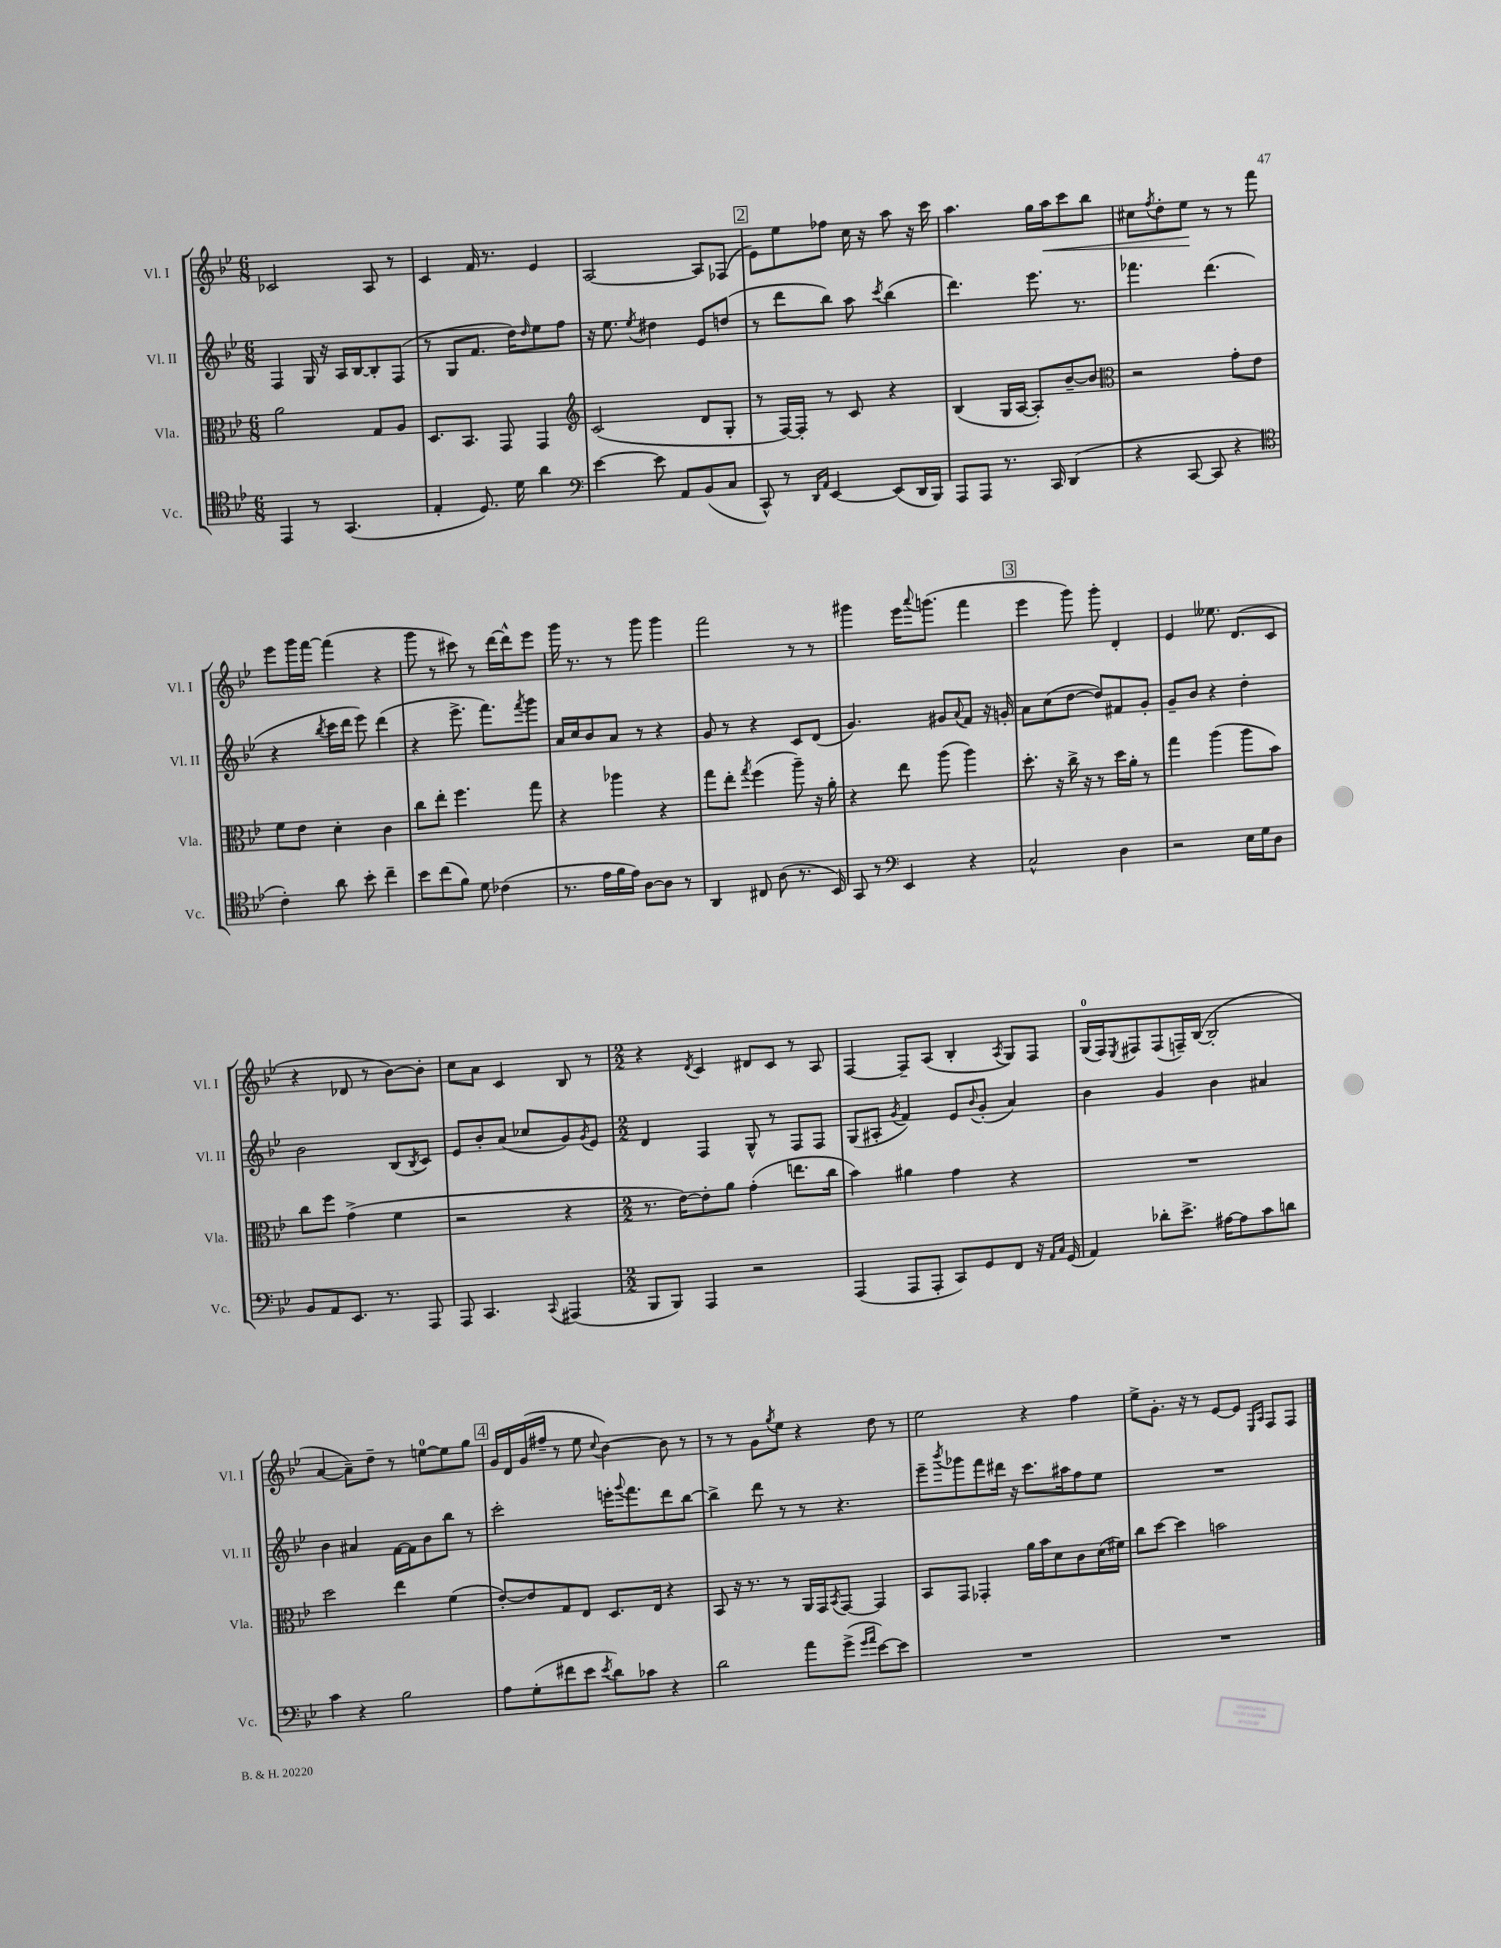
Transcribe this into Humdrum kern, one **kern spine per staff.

**kern	**kern	**kern	**kern	**dynam
*part4	*part3	*part2	*part1	*part1
*staff4	*staff3	*staff2	*staff1	*staff1
*I"Vc.	*I"Vla.	*I"Vl. II	*I"Vl. I	*
*I'Vc.	*I'Vla.	*I'Vl. II	*I'Vl. I	*
*clefC4	*clefC3	*clefG2	*clefG2	*
*k[b-e-]	*k[b-e-]	*k[b-e-]	*k[b-e-]	*
*M6/8	*M6/8	*M6/8	*M6/8	*
=119	=119	=119	=119	=119
4EE-/	2a\	4F/	2c-X/	.
8r	.	16G/	.	.
.	.	16r	.	.
(4.GG/	.	16A/LL	.	.
.	.	[16B-/J	.	.
.	8G/L	8B-'/]	8A/	.
.	8A/J	(8F/J	8r	.
=120	=120	=120	=120	=120
4E-'/	8.D/L	8r	4c/	.
.	.	8G/L	.	.
.	8.BB-/J	.	.	.
8.D/)	.	8.f/J	16f/	.
.	.	.	8.r	.
.	8GG/	.	.	.
16d\	.	16dd\KL)	.	.
.	.	16qqdd/	.	.
4a\	4GG/	8ee-\	4e-/	.
.	.	8ff\J	.	.
=121	=121	=121	=121	=121
*clefF4	*clefG2	*	*	*
[4e-\	(2c/	16r	[2A/	.
.	.	8.ee-\	.	.
.	.	8qee-/	.	.
8e-\]	.	4dd#X\	.	.
8AA/L	.	.	.	.
(8BB-/	8d/L	8e-/L	8A/L]	.
8C/J	8G'/J	(8ddn/J	(8F-X/J	.
!!LO:REH:place=s1:t=2
=122	=122	=122	=122	=122
8CC^^/)	8r	8r	8e-\L)	.
8r	[16F/LL)	8ddd\L	8ee-\	.
.	16F'/JJ]	.	.	.
16qqDD/LL	.	.	.	.
16qqAA/JJ	.	.	.	.
[4EE-/	8r	8bb-\J)	8ff-X\J	.
.	8c/	8aa\	16cc\	.
.	.	.	16r	.
.	.	8qccc/	.	.
(8EE-/L]	4r	(4bb-\	8aa\	.
16DD/L	.	.	16r	.
16BBB-/JJ)	.	.	16ccc\	.
=123	=123	=123	=123	=123
8AAA/L	(4B-/	4.ddd\)	4.aa\	.
8AAA/J	.	.	.	.
8.r	16G/LL	.	.	.
.	[16A/JJ	.	.	.
.	8A'/L])	8.eee-\	16gg\LL	.
!	!	!	!	!LO:HP:b
16CC/	.	.	16aa\J	<
(4DD/	[8b-~/	.	8ccc\	.
.	.	8.r	.	.
.	8b-/J]	.	8bb-\J	.
=124	=124	=124	=124	=124
*	*clefC3	*	*	*
4r	2r	4.fff-X\	8cc#X\L	.
.	.	.	8qff/	.
.	.	.	8dd'\	.
[8CC/	.	.	8ee-\J	.
8CC/]	.	(4.ddd\	8r	[
4r	8g'\L	.	8r	.
.	8e-\J	.	8fff\	.
!!LO:LB:g=z
=125	=125	=125	=125	=125
*clefC4	*	*	*	*
4c'\)	8f\L	4r	8eee-\L	.
.	8e-\J	.	16ggg\L	.
.	.	.	[16fff\JJ	.
.	.	8qbb-/	.	.
8a\	4d'\	16ccc\LL	(4fff\]	.
.	.	16ddd\JJ	.	.
8b-'\	.	8eee-\)	.	.
4cc~\	4c\	(4ddd\	4r	.
=126	=126	=126	=126	=126
8b-\L	8cc\L	4r	8ggg\	.
(8cc\	8ee-'\J	.	8r	.
8f\J)	4.ff\	8.eee-^\	8ccc#X\)	.
8d\	.	.	8r	.
.	.	8.fff\L)	.	.
(4c-X\	.	.	[16ddd\LL	.
.	.	.	16ddd^^\J]	.
.	.	8qfff/	.	.
.	8gg\	8ggg\J	8eee-\J	.
=127	=127	=127	=127	=127
8.r	4r	16a/LL	16ggg\	.
.	.	16cc/J	8.r	.
.	.	8b-/	.	.
16e-\LL	.	.	.	.
16f\	4aa-X\	8a/J	8r	.
16e-\JJ)	.	.	.	.
[8A\L	.	8r	8ggg\	.
8A\J]	4r	4r	4ggg\	.
8r	.	.	.	.
=128	=128	=128	=128	=128
4AA/	8gg\L	8g/	2fff\	.
.	8ee-'\J	8r	.	.
.	8qgg/	.	.	.
8C#X/	(4ff\	4r	.	.
(8A\	.	.	.	.
8.r	8aa~\)	8c/L	8r	.
.	16r	(8d/J	8r	.
16BB-/)	16a'\	.	.	.
=129	=129	=129	=129	=129
8GG/	4r	4.g/)	4ggg#X\	.
8r	.	.	.	.
*clefF4	*	*	*	*
4EE-/	8ee-\	.	16eee-\KL	.
.	.	.	8qqaaa/	.
.	.	.	(8.gggn\J	.
.	(8aa\	8g#X/L	.	.
.	.	8qqa/	.	.
4r	4aa\)	8f/J	4fff\	.
.	.	16r	.	.
.	.	16gn'/	.	.
!!LO:REH:place=s1:t=3
=130	=130	=130	=130	=130
2C^^/	8.dd'\	8a\L	4eee-\	.
.	.	(8cc\	.	.
.	16r	.	.	.
.	16cc^\	[8dd\J	8ggg\)	.
.	16r	.	.	.
.	8r	8dd/L])	8ggg'\	.
4D\	16dd\LL	8f#X/	4d'/	.
.	16a'\JJ	.	.	.
.	8r	8g'/J	.	.
=131	=131	=131	=131	=131
2r	4gg\	8g~/L	4e-/	.
.	.	8b-/J	.	.
.	(4aa\	4r	8.ee--X\	.
.	.	.	(8.d/L	.
16E-\LL	8aa\L	4dd'\	.	.
16G\J	.	.	.	.
8D\J	8b-\J)	.	8c/J	.
!!LO:LB:g=z
=132	=132	=132	=132	=132
8BB-/L	8cc\L	2b-\	4r	.
8AA/	8ff\J	.	.	.
8.EE-/J	(4g^\	.	8d-X/	.
.	.	.	8r	.
8.r	.	.	.	.
.	4f\	(8B-/L	[8b-\L)	.
.	.	8qB-/	.	.
8AAA/	.	8c/J)	8b-'\J]	.
=133	=133	=133	=133	=133
8AAA/	2r	8e-/L	8cc\L	.
4.CC/	.	8b-'/	8a\J	.
.	.	(8a/J	4c/	.
.	.	8cc-X/L	.	.
8qqCC/	.	.	.	.
(4AAA#X/	4r	8g/)	8B-/	.
.	.	8qg/	.	.
.	.	8e-/J	8r	.
=134	=134	=134	=134	=134
*M2/2	*M2/2	*M2/2	*M2/2	*
8BBB-/L	8.r	4d/	4r	.
8BBB-/J)	.	.	.	.
.	[16e-\KL)	.	.	.
.	.	.	8qd/	.
4AAA/	8e-'\]	4F/	4c/	.
.	8a\J	.	.	.
2r	(4g'\	8G^^/	8d#X/L	.
.	.	8r	8c/J	.
.	8.een\L	8F/L	8r	.
.	.	8F/J	8A/	.
.	16cc\Jk	.	.	.
=135	=135	=135	=135	=135
(4AAA/	4b-\)	(8G/L	[4F/	.
.	.	8A#X'/J	.	.
.	.	8qg/	.	.
8AAA/L	4a#X\	4f/)	8F~/L]	.
8AAA'/J	.	.	(8A/J	.
8CC/L)	4g\	8e-/L	4B-'/	.
.	.	8qqb-/	.	.
8GG/	.	(8g'/J	.	.
.	.	.	8qA/	.
8FF/J	4r	4a/)	8G/L)	.
16r	.	.	8F/J	.
16qqAA/LL	.	.	.	.
16qqC/JJ	.	.	.	.
(16GG/	.	.	.	.
=136	=136	=136	=136	=136
4AA/)	1r	4b-\	(16G/LL	.
.	.	.	16F/J)	.
.	.	.	8qE-/	.
.	.	.	8F#X/	.
8d-X'\L	.	4g/	(8F#/	.
8.e-^\J	.	.	16Fn~/L)	.
.	.	.	([16B-/JJ	.
.	.	4b-\	2B-'/]	.
[16A#X\KL	.	.	.	.
8A#\]	.	.	.	.
8c\	.	4a#X/	.	.
8dn\J	.	.	.	.
!!LO:LB:g=z
=137	=137	=137	=137	=137
4c\	2dd\	4b-\	[4a/	.
4r	.	4a#X/	8a~\L])	.
.	.	.	8dd~\J	.
2B-\	4ee-\	[16f\LL	8r	.
.	.	16f\J]	.	.
.	.	8b-\	[8een\L	.
.	(4f\	8bb-\J	8ee\]	.
.	.	8r	8gg\J	.
!!LO:REH:place=s1:t=4
=138	=138	=138	=138	=138
8A\L	[8e-'/L)	2ccc'\	16g/LL	.
.	.	.	16d/	.
(8G'\	8e-/]	.	(16g/	.
.	.	.	16ff#X~/JJ	.
8f#X\	8G/	.	8r	.
8e-\J	8E-/J	.	8ee-\	.
8qe-/	.	.	8qqcc/	.
8d\L)	8.D/L	16eeen'\KL	[4b-\)	.
.	.	8qqggg/	.	.
.	.	8.fff\	.	.
8c-X\J	.	.	.	.
.	16E-/Jk	.	.	.
4r	4r	8ddd\	8b-\]	.
.	.	[8bb-\J	8r	.
=139	=139	=139	=139	=139
2d\	8BB-/	4bb-^\]	8r	.
.	16r	.	8r	.
.	8.r	.	.	.
.	.	8ddd\	8g\L	.
.	.	.	8qgg/	.
.	8r	8r	8ee-\J	.
8a\L	16AA/LL	8r	4r	.
.	16GG/J	.	.	.
.	8qBB-/	.	.	.
(8g^\J	[8GG/J	4.r	.	.
16qqg/LL	.	.	.	.
16qqa/JJ	.	.	.	.
[8e-\L)	4GG/]	.	8dd\	.
8e-\J]	.	.	8r	.
=140	=140	=140	=140	=140
1r	8BB-/L	8eee-~\L	2ee-\	.
.	.	8qbbb-/	.	.
.	8GG/J	8ggg-X\	.	.
.	4GG-X'/	8fff\	.	.
.	.	16ddd#X\Jk	.	.
.	.	16r	.	.
.	16a\LL	8.ccc\L	4r	.
.	16b-\J	.	.	.
.	8d\	.	.	.
.	.	16aa#X\k	.	.
.	8c\	8ff\	4ff\	.
.	(16d\L	8ee-\J	.	.
.	16f#X\JJ)	.	.	.
=141	=141	=141	=141	=141
1r	8cc\L	1r	8ee-^\L	.
.	[8dd\J	.	8.g'\J	.
.	4dd\]	.	.	.
.	.	.	16r	.
.	.	.	8r	.
.	2bn\	.	[8e-/L	.
.	.	.	8e-/J]	.
.	.	.	16qqE-/LL	.
.	.	.	16qqA/JJ	.
.	.	.	8F/L	.
.	.	.	8F/J	.
==	==	==	==	==
*-	*-	*-	*-	*-
